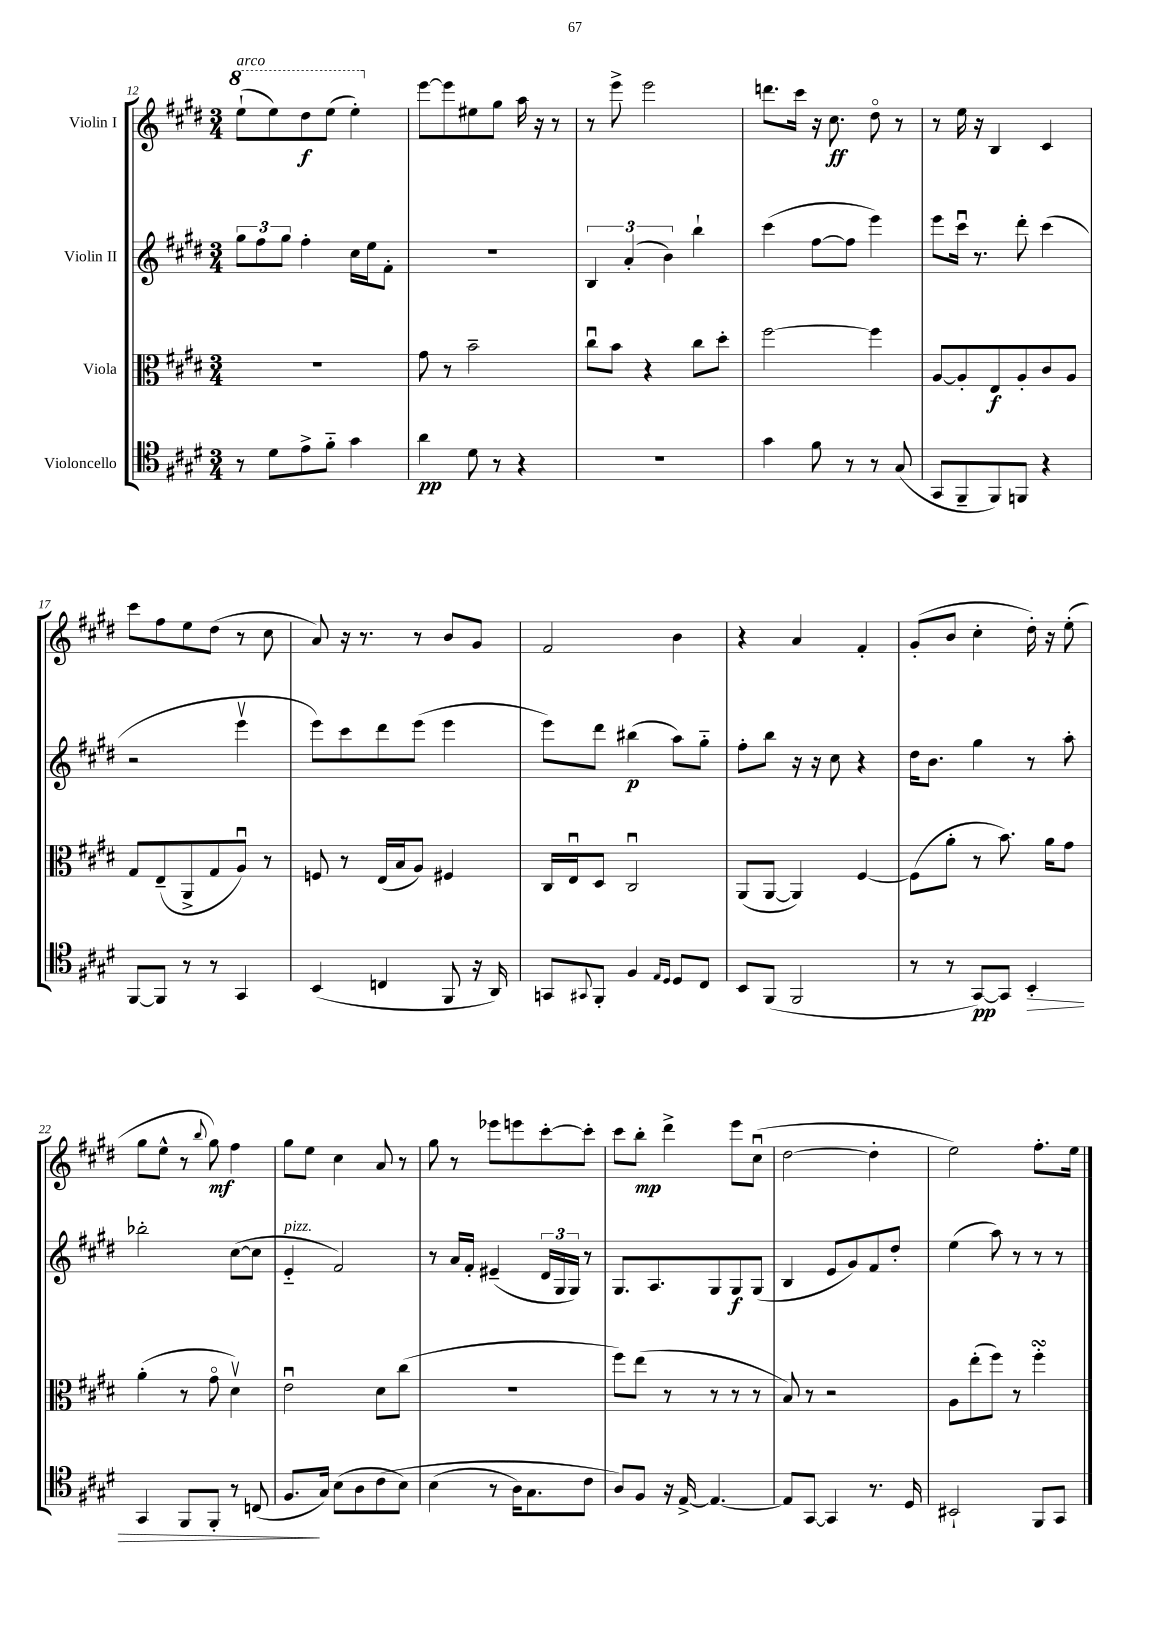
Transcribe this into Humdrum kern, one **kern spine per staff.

**kern	**kern	**kern	**kern
*staff4	*staff3	*staff2	*staff1
*clefC4	*clefC3	*clefG2	*clefG2
*k[f#c#g#d#]	*k[f#c#g#d#]	*k[f#c#g#d#]	*k[f#c#g#d#]
*M3/4	*M3/4	*M3/4	*M3/4
8r	2.r	12gg#	(8eee`
.	.	12ff#	.
8d#	.	.	8eee)
.	.	12gg#	.
8e^	.	4ff#'	8ddd#
8f#'~	.	.	(8eee
4g#	.	16cc#	4eee')
.	.	16ee	.
.	.	8f#'	.
=	=	=	=
4a	8g#	2.r	[8eee
.	8r	.	8eee]
8d#	2b~	.	8ee#
8r	.	.	8gg#
4r	.	.	16aa
.	.	.	16r
.	.	.	8r
=	=	=	=
2.r	8cc#u	6B	8r
.	8b	.	8eee^
.	.	(6a'	.
.	4r	.	2eee
.	.	6b)	.
.	8cc#	4bb`	.
.	8dd#'	.	.
=	=	=	=
4g#	[2ff#	(4ccc#	8.ddd
.	.	.	16ccc#
8f#	.	[8ff#	16r
.	.	.	8.cc#
8r	.	8ff#]	.
8r	4ff#]	4eee)	8dd#o
(8G#	.	.	8r
=	=	=	=
8GG#	[8A	8eee	8r
8FF#~	8A']	16ccc#u	16ee
.	.	8.r	16r
8FF#)	8E	.	4B
8FF	8A'	8ddd#'	.
4r	8c#	(4ccc#	4c#
.	8A	.	.
=	=	=	=
[8FF#	8G#	2r	8ccc#
8FF#]	(8E~	.	8ff#
8r	8AA^	.	8ee
8r	8G#	.	(8dd#
4GG#	8Au)	4eeev	8r
.	8r	.	8cc#
=	=	=	=
(4BB	8F	8eee)	8a)
.	8r	8ccc#	16r
.	.	.	8.r
4C	(16E	8ddd#	.
.	16B	.	.
.	8A)	(8eee	8r
8FF#	4F#	4eee	8b
16r	.	.	8g#
16AA)	.	.	.
=	=	=	=
8GG	16C#	8eee)	2f#
.	16Eu	.	.
8qqGG#	.	.	.
8FF#'	8D#	8ddd#	.
4F#	2C#u	(4bb#	.
16qqE	.	.	.
16qqD#	.	.	.
8D#	.	8aa)	4b
8C#	.	8gg#'~	.
=	=	=	=
8BB	(8AA	8ff#'	4r
(8FF#	[8AA	8bb	.
2FF#	4AA])	16r	4a
.	.	16r	.
.	.	8cc#	.
.	[4F#	4r	4f#'
=	=	=	=
8r	(8F#]	16dd#	(8g#'
.	.	8.b	.
8r	8a'	.	8b
[8GG#)	8r	4gg#	4cc#'
8GG#]	8.b)	.	.
4BB'	.	8r	16dd#')
.	16a	.	16r
.	8g#	8aa'	(8ee'
=	=	=	=
4GG#	(4a'	2bb-'	8gg#
.	.	.	8ee^^
8FF#	8r	.	8r
.	.	.	8qqbb
8FF#'	8g#o	.	8gg#)
8r	4d#v)	([8cc#	4ff#
(8C	.	8cc#]	.
=	=	=	=
8.F#	2eu	4e'~	8gg#
.	.	.	8ee
16G#)	.	.	.
(8B	.	2f#)	4cc#
8A	.	.	.
&(8c#	8d#	.	8a
8B)	(8cc#	.	8r
=	=	=	=
(4B	2.r	8r	8gg#
.	.	16a	8r
.	.	16f#'	.
8r	.	(4e#~	8eee-
16A)	.	.	8eee
8.G#	.	.	.
.	.	24d#	[8ccc#'
.	.	24G#	.
.	.	24G#)	.
8c#	.	8r	8ccc#']
=	=	=	=
8A&)	8ff#)	8.G#	8ccc#
8F#	(8ee	.	8bb'
.	.	8.A	.
16r	8r	.	4ddd#^
[16E^	.	.	.
4.E_	8r	8G#	.
.	8r	8G#	8eee
.	8r	(8G#	(8cc#u
=	=	=	=
8E]	8B)	4B	[2dd#
[8GG#	8r	.	.
4GG#]	2r	8e	.
.	.	8g#)	.
8.r	.	8f#	4dd#']
.	.	8dd#'	.
16D#	.	.	.
=	=	=	=
2BB#`	8A	(4ee	2ee)
.	(8ee'	.	.
.	8ff#)	8aa)	.
.	8r	8r	.
8FF#	4ff#'	8r	8.ff#'
8GG#	.	8r	.
.	.	.	16ee
==	==	==	==
*-	*-	*-	*-
